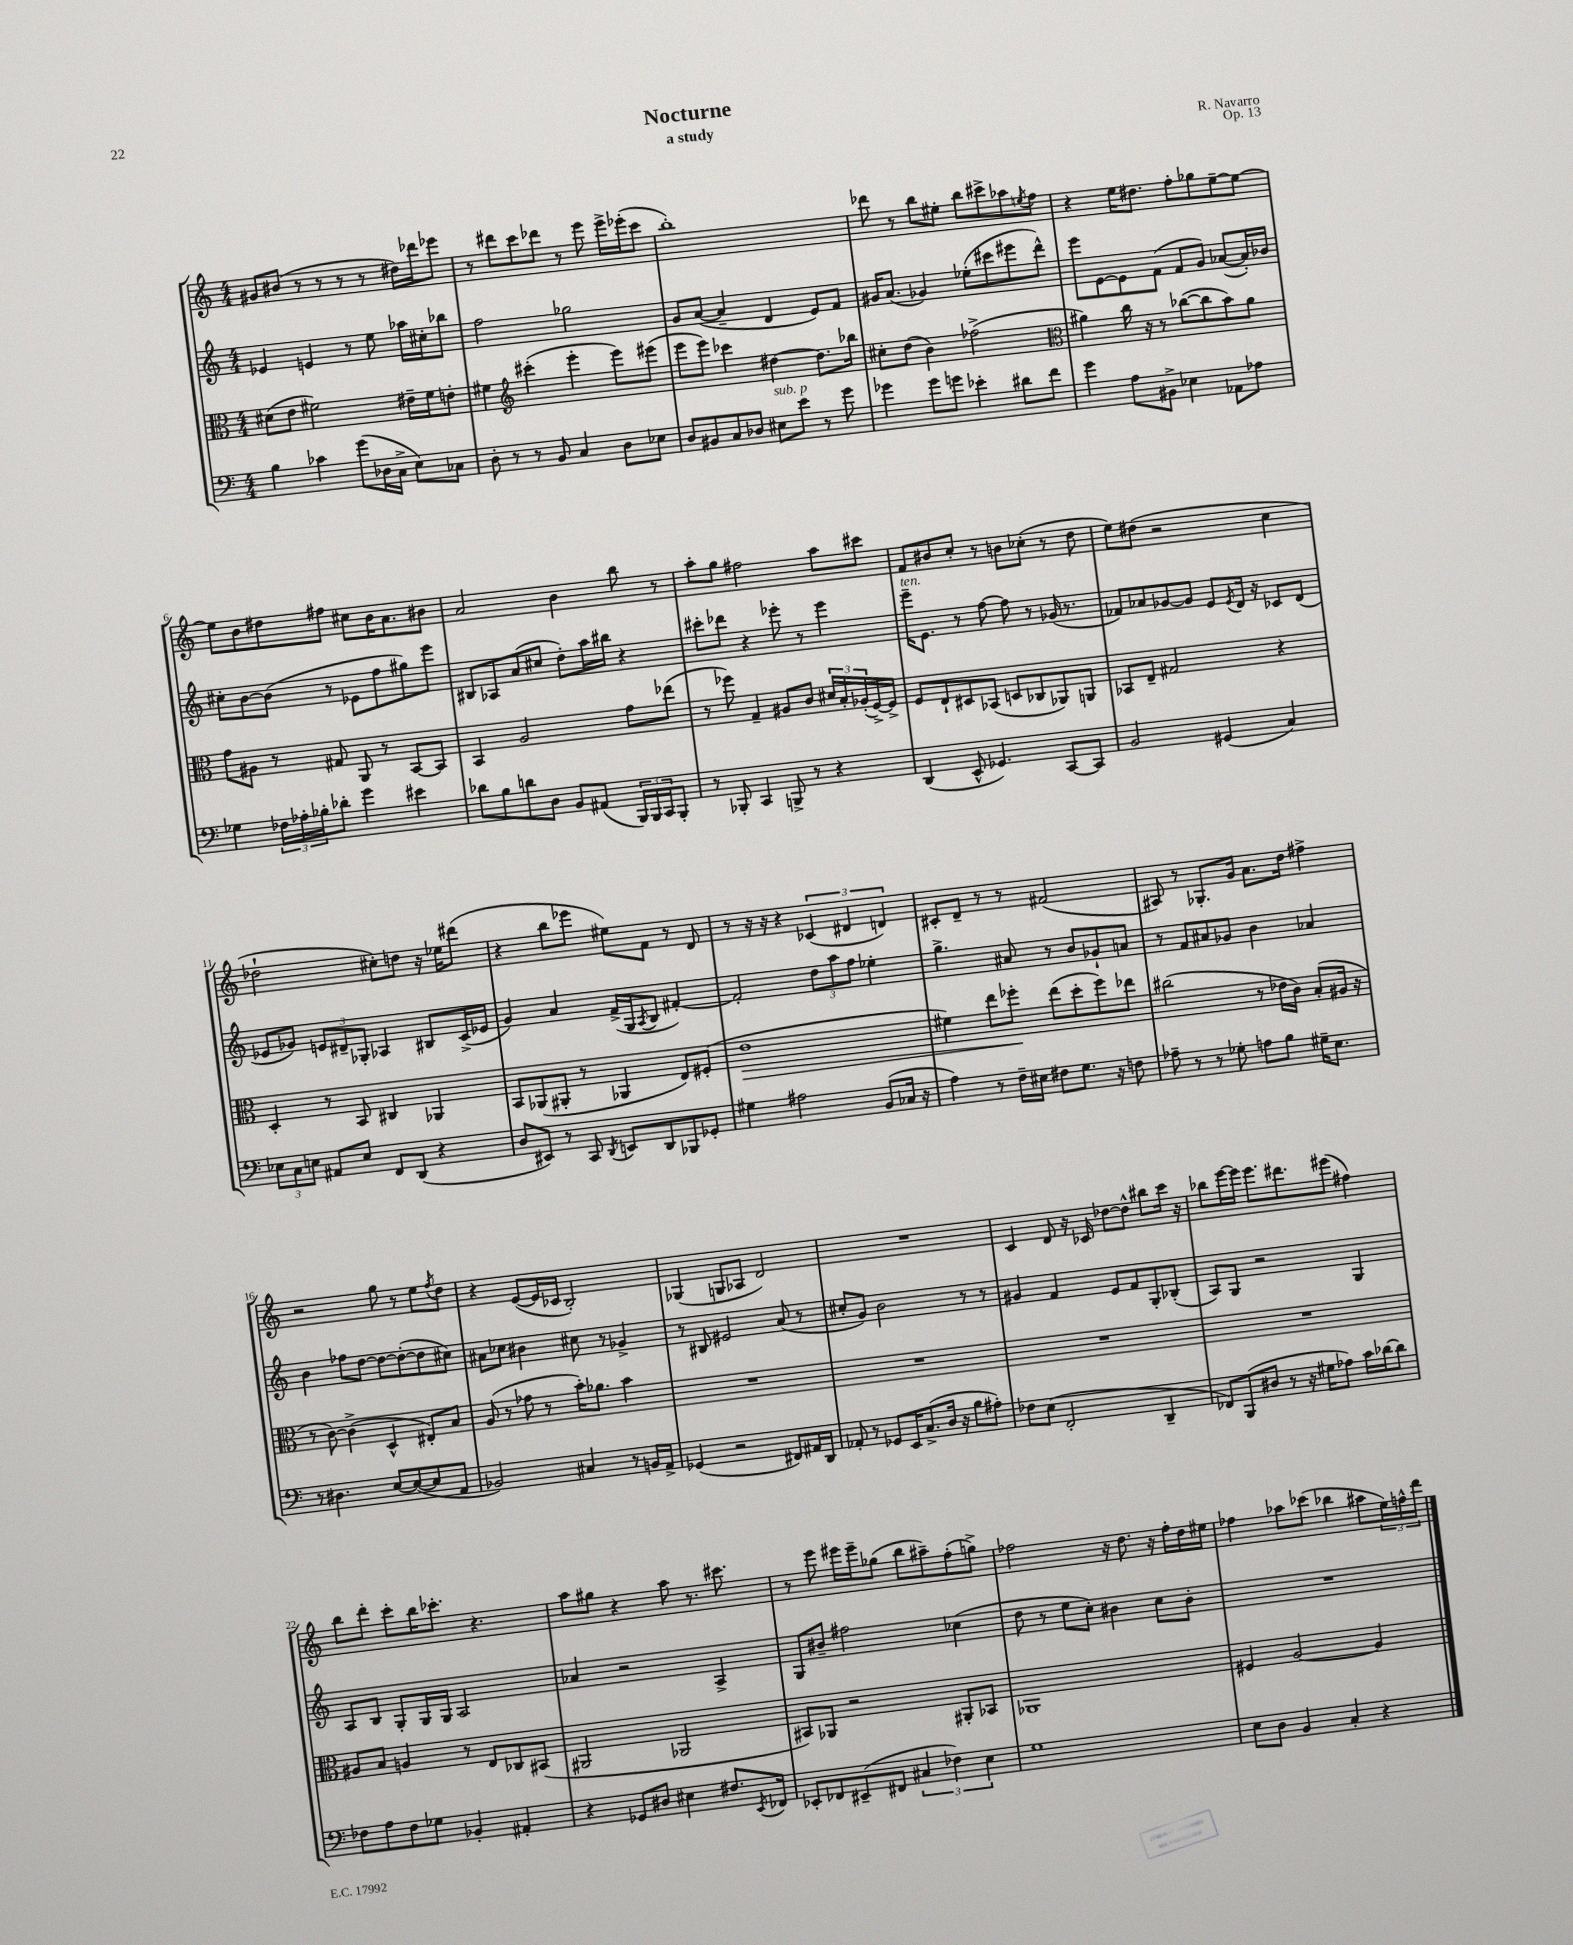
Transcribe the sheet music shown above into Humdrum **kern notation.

**kern	**kern	**dynam	**kern	**kern
*part4	*part3	*part3	*part2	*part1
*staff4	*staff3	*staff3	*staff2	*staff1
*clefF4	*clefC3	*	*clefG2	*clefG2
*k[]	*k[]	*	*k[]	*k[]
*M4/4	*M4/4	*	*M4/4	*M4/4
=1	=1	=1	=1	=1
4B\	(8d#X\L	.	4e-X/	8g#X/L
.	8e\J	.	.	(8b#X/J
4c-X\	2f#X\)	.	4en/	8r
.	.	.	.	8r
(8g\L	.	.	8r	8r
16D-X\L	.	.	8ee\	8r
16C^\JJ	.	.	.	.
8E\L)	16e#X~\LL	.	16aa-X\LL	16dd#X\LL)
.	16f#\J	.	16cc#X'\J	16ddd-X\J
8C-X\J	8en'\J	.	8bb-X\J	8eee-X\J
=2	=2	=2	=2	=2
8D'\	4f#X\	.	2ff\	8r
8r	.	.	.	8ddd#X\L
*	*clefG2	*	*	*
8r	(4ccc#X'\	.	.	8ccc\
8BB/	.	.	.	8ddd-X\J
4C/	4eee'\	.	2gg-X\	8r
.	.	.	.	8eee\
8D\L	8eee\L)	.	.	16eee^\LL
.	.	.	.	(16eee-X'\J
8E-X\J	(8eee#X\J	.	.	8ccc\J
=3	=3	=3	=3	=3
8D/L	8eee\L	.	8g/L	1bb')
8BB#X/	8eee\J)	.	([8a/J	.
8C/	4ccc-X\	.	4a~/]	.
8D-X/J	.	.	.	.
!LO:TX:a:i:t=sub. p	!	!	!	!
8E#X\L	[4dd#X\	.	4d/	.
8e\J	.	.	.	.
8r	8.dd#\L]	.	8e/L)	.
8g\	.	.	8f/J	.
.	16bb-X\Jk	.	.	.
=4	=4	=4	=4	=4
4g-X\	8cc#X'\L	.	16g#X/KL	8ddd-X\
.	.	.	(8.a/J	.
.	(8dd\J	.	.	8r
8g-\L	4b\)	.	4g-X/)	8bb\L
8gn\J	.	.	.	8ee#X'\J
4e-X'\	(2ff-X^\	.	(8ee-X'\L	8bb\L
.	.	.	8ccc#X\	8ccc#X^\
8d#X\L	.	.	8eee#X\	8aa-X\
.	.	.	.	8qeen/
8f\J	.	.	8ddd^^\J)	8ff\J
=5	=5	=5	=5	=5
*	*clefC3	*	*	*
4g\	4a#X\)	.	8eee\L	4r
.	.	.	[8e\	.
8A\L	16cc\	.	8e\]	16ee\KL
.	16r	.	.	8.dd#X\J
8BB#X^\J	8r	.	(8f\J	.
4E-X\	([8cc-X\L	.	8f/L	8ff'\L
.	8cc-\]	.	8g/J)	8gg-X\
8AA-X\L	8b\)	.	([8a-X/L	[8ee~\
8A-X\J	8a#\J	.	16a-'/L])	8ee\J_
.	.	.	16b-X/JJ	.
!!LO:LB:g=z
=6	=6	=6	=6	=6
4G-X\	8g\L	.	8cc#X'\L	8ee\L]
.	8A#X\J	.	[8b\	8b\
24F-X\LL	8r	.	(8b\J]	8dd#X\
24A-X'\	.	.	.	.
24B-X'\J	.	.	.	.
8d-X'\J	8G#X/	.	8r	8ff#X\J
4g\	8AA/	.	8e-X\L	8cc#X\L
.	8r	.	8ff\	16b\K
.	.	.	.	8.a\
4e#X\	[8BB/L	.	8gg#X\)	.
.	8BB/J]	.	8eee\J	8b#X\J
=7	=7	=7	=7	=7
8d-X\L	4BB/	.	8B#X/L	2a/
8B\	.	.	8A-X/	.
8dn\	2A/	.	(8a/	.
8D\J	.	.	8cc#X/J	.
8BB/L	.	.	8dd'\L)	4b\
(8AA#X/J	.	.	16aa\L	.
.	.	.	16bb#X\JJ	.
24BBB/LL)	8g\L	.	4r	8bb\
24BBB/	.	.	.	.
24CC/J	.	.	.	.
8BBB'/J	(8ee-X\J	.	.	8r
=8	=8	=8	=8	=8
8r	8r	.	8ccc#X'\L	8aa'\L
8BBB-X'/	8ff-X\)	.	8ddd-X\J	8gg\J
4CC/	4G~/	.	4r	2ff#X\
8BBBn^/	8A#X/L	.	8eee-X'\	.
8r	8c/J	.	8r	.
4r	24d#X/LL	.	4eee-\	8aa\L
.	24B'/	.	.	.
.	(24A-X'/	.	.	.
.	[16F^/)	.	.	8ccc#X\J
.	16F^/JJ]	.	.	.
=9	=9	=9	=9	=9
!	!	!	!LO:TX:a:i:t=ten.	!
(4DD/	8F/L	.	16eee~\KL	8f/L
.	.	.	8.e\J	.
.	8E`/	.	.	8b#X/
8EE^^/	8D#X/	.	8r	8cc'/J
4.GG-X/)	(8BB-X/J	.	[8ff\	8r
.	8Dn/L	.	8ff\]	8bn\L
.	8C-X/	.	8r	(8cc-X'\J
[8CC/L	8AA-X/)	.	(16g-X/	8r
.	.	.	8.r	.
8CC/J]	8AAn/J	.	.	8dd\
=10	=10	=10	=10	=10
2BB/	8BB-X/L	.	8f-X/L)	8ee\L)
.	8E~/J	.	8a-X/	(8dd#X\J
.	2G#X/	.	[8g-X/	2r
.	.	.	8g-/J]	.
(4GG#X/	.	.	8e/L	.
.	.	.	8qe/	.
.	.	.	16d/Jk	.
.	.	.	16r	.
4C/)	4r	.	8c-X/L	4cc\
.	.	.	(8d/J	.
!!LO:LB:g=z
=11	=11	=11	=11	=11
12E-X\L	4D'/	.	8e-X/L	2dd-X`\
12C\	.	.	.	.
.	.	.	8g-X/J)	.
12En\J	.	.	.	.
8AA#X/L	8r	.	12en/L	.
.	.	.	12d#X~/	.
8E/J	8BB/	.	.	.
.	.	.	12G-X'/J	.
8FF/L	4C#X/	.	4A-X/	8cc#X'\L)
(8DD/J	.	.	.	8ddn\J
4r	4AA-X/	.	8B#X/L	16r
.	.	.	.	16ee-X\KL
.	.	.	(16c^/L	(8ddd#X\J
.	.	.	16e-X/JJ	.
=12	=12	=12	=12	=12
8D/L	8BB/L	.	4g/)	4r
8EE#X/J)	(8AA-X/	.	.	.
8r	8AA#X'/J	.	4a/	8bb\L
8CC/	8r	.	.	8eee-X\J
8qDD/	.	.	.	.
8EEn/L	4AA-X/	.	(16f^/LL	8ee#X\L)
.	.	.	16G/J	.
.	.	.	8qA/	.
8DD/	.	.	8B/J	8f\J
8BBB-X/	8E/L)	.	[4f#X'/)	8r
8GG-X'/J	(8F#X'/J	.	.	8d/
=13	=13	=13	=13	=13
!	!	!LO:HP:b	!	!
4G#X\	1e	>	2f#'/]	8r
.	.	.	.	16r
.	.	.	.	16r
2A#X\	.	.	.	4r
.	.	.	12dd\L	(6c-X/
.	.	.	12aa\	.
.	.	.	12ff\J	6d#X/
(8BB/L	.	.	4ee-X'\	.
.	.	.	.	6dn/)
16C-X/Jk	.	.	.	.
16r	.	.	.	.
=14	=14	=14	=14	=14
4A\)	4f#X\)	.	4.gg^\	8c#X'/L
.	.	.	.	8d~/J
8r	8ee\L	.	.	8r
16F~\LL	8ff-X'\J	.	8a#X/	8r
16E#X\JJ	.	.	.	.
8F#X\L	(8ee\L	]	8r	(2f#X/
8.G\J	8dd'\	.	8b/L	.
.	8ff-\)	.	8g-X`/	.
16r	.	.	.	.
8Fn\	8ee-X\J	.	8an/J	.
=15	=15	=15	=15	=15
8A-X~\	(2cc#X\	.	8r	8A#X/)
8r	.	.	8f/L	8r
8r	.	.	8a#X/	8.G-X'/L
8G-X'\	.	.	8g-X/J	.
.	.	.	.	16g/Jk
8An\L	8r	.	4b\	8.a\L
8B\J	16e-X\LL	.	.	.
.	16c\JJ)	.	.	16dd\Jk
16G#X~\KL	(8B'/L	.	4a-X/	4ff#X^\
8.E\J	.	.	.	.
.	16A#X/Jk	.	.	.
.	16r	.	.	.
!!LO:LB:g=z
=16	=16	=16	=16	=16
8r	8r	.	4b\	2r
4.D#X\	[8c\)	.	.	.
.	(4c^\]	.	8ff-X\L	.
.	.	.	[8dd\J	.
[8E/L	4D^^/	.	8dd\L_	8gg\
(8E/_	.	.	(8dd'\_	8r
8E/]	8E#X'/L)	.	8dd\]	8ee\L
.	.	.	.	8qff/
8AA/J	8B/J	.	8cc#X\J)	8dd\J
=17	=17	=17	=17	=17
2BB-X/)	(8A/	.	8a#X\L	4r
.	8r	.	8cc-X\J	.
.	8g-X\	.	4b#X\	([8e/L
.	8r	.	.	16e/L]
.	.	.	.	16c-X/JJ
4C#X/	16b'\KL)	.	8cc#X\	2B'/)
.	8.a-X\J	.	.	.
.	.	.	8r	.
8r	4b\	.	4g-X^/	.
16BBn/LL	.	.	.	.
16AA^/JJ	.	.	.	.
=18	=18	=18	=18	=18
(4GG-X/	1r	.	8r	(4G-X/
.	.	.	8B#X/	.
2r	.	.	2e#X/	8Gn/L
.	.	.	.	8A-X/J
.	.	.	.	2d/)
8FF#X/L)	.	.	(8a/	.
16AA#X/L	.	.	8r	.
16DD/JJ	.	.	.	.
=19	=19	=19	=19	=19
8AA-X'/	1r	.	8cc#X'/L	1r
8r	.	.	8g/J)	.
8GG-X/L	.	.	2b\	.
16EE/K	.	.	.	.
(8.C^/	.	.	.	.
16D/Jk	.	.	.	.
16r	.	.	.	.
8B\L	.	.	8r	.
8A#X'\J)	.	.	8r	.
=20	=20	=20	=20	=20
8F-X\L	1r	.	4g#X/	4c/
(8E\J	.	.	.	.
2FF'/	.	.	4f/	8d/
.	.	.	.	16r
.	.	.	.	16c-X/
.	.	.	8e/L	[8dd-X\L
.	.	.	8f/	8dd-^^\J]
4DD~/	.	.	8G'/	8bb#X\L
.	.	.	(8B-X'/J	16ccc\Jk
.	.	.	.	16r
=21	=21	=21	=21	=21
8FF-X/L)	1r	.	8A/L)	8bb-X\L
(8BBB/	.	.	8G/J	[16eee\L
.	.	.	.	16eee\JJ]
8D#X/J	.	.	2r	8.eee\L
8r	.	.	.	.
.	.	.	.	8.ddd#X\
16r	.	.	.	.
16G#X\KL	.	.	.	.
8A-X\J)	.	.	.	(8eee#X\J
16c\LL	.	.	4G/	4ff#X\)
[16d-X\J	.	.	.	.
8d-\J]	.	.	.	.
!!LO:LB:g=z
=22	=22	=22	=22	=22
8F-X\L	8A#X/L	.	8A/L	8bb\L
8A\	8B/J	.	8B/J	8ddd'\J
8F-\	4An/	.	8G'/L	8ccc'\L
8G-X\J	.	.	16G/L	16bb\K
.	.	.	16G/JJ	8.ccc-X'\J
4BB-X'/	8r	.	2A/	.
.	8E/L	.	.	4.r
4AA#X'/	8C-X/	.	.	.
.	(8BB#X/J	.	.	.
=23	=23	=23	=23	=23
4r	2AA#X/	.	4a-X/	8aa\L
.	.	.	.	8gg#X\J
8GG-X/L	.	.	2r	4r
8D#X/J	.	.	.	.
4E#X\	2AA-X/	.	.	8aa\
.	.	.	.	8.r
8.F#X/L	.	.	4A^/	.
.	.	.	.	8.ccc#X\
8qEE/	.	.	.	.
16FF-X/Jk	.	.	.	.
=24	=24	=24	=24	=24
8EE-X'/L	8BB#X/L)	.	8G/L	8r
8FF-X/	8AA-X/J	.	8b#X~/J	8eee\
(8EE#X~/	2r	.	2ff#X\	16eee#X\LL
.	.	.	.	16eee#~\J
8FF#X/J	.	.	.	(8gg-X\J
6C#X/	.	.	.	8bb\L
.	.	.	.	8aa#X~\)
6F-X\)	.	.	.	.
.	8AA#X'/L	.	(4cc-X\	(8ff'\
6E\	.	.	.	.
.	8BB-X/J	.	.	8ggn^\J)
=25	=25	=25	=25	=25
1G	1AA-X	.	8dd\	2ff-X\
.	.	.	8r	.
.	.	.	8ee\L	.
.	.	.	8cc'\J)	.
.	.	.	4b#X\	16r
.	.	.	.	8.dd\
.	.	.	8cc\L	16r
.	.	.	.	16ff-'\LL
.	.	.	8b#'\J	16dd\
.	.	.	.	16ee#X\JJ
=26	=26	=26	=26	=26
8E\L	4F#X/	.	1r	4ff-X\
8D\J	.	.	.	.
4BB/	[2A/	.	.	8aa-X\L
.	.	.	.	(8ccc-X\J
4C'/	.	.	.	4bb-X\
4r	4A/]	.	.	8aa#X\L
.	.	.	.	24ee\L)
.	.	.	.	24ffn^^\
.	.	.	.	24ddd\JJ
==	==	==	==	==
*-	*-	*-	*-	*-
